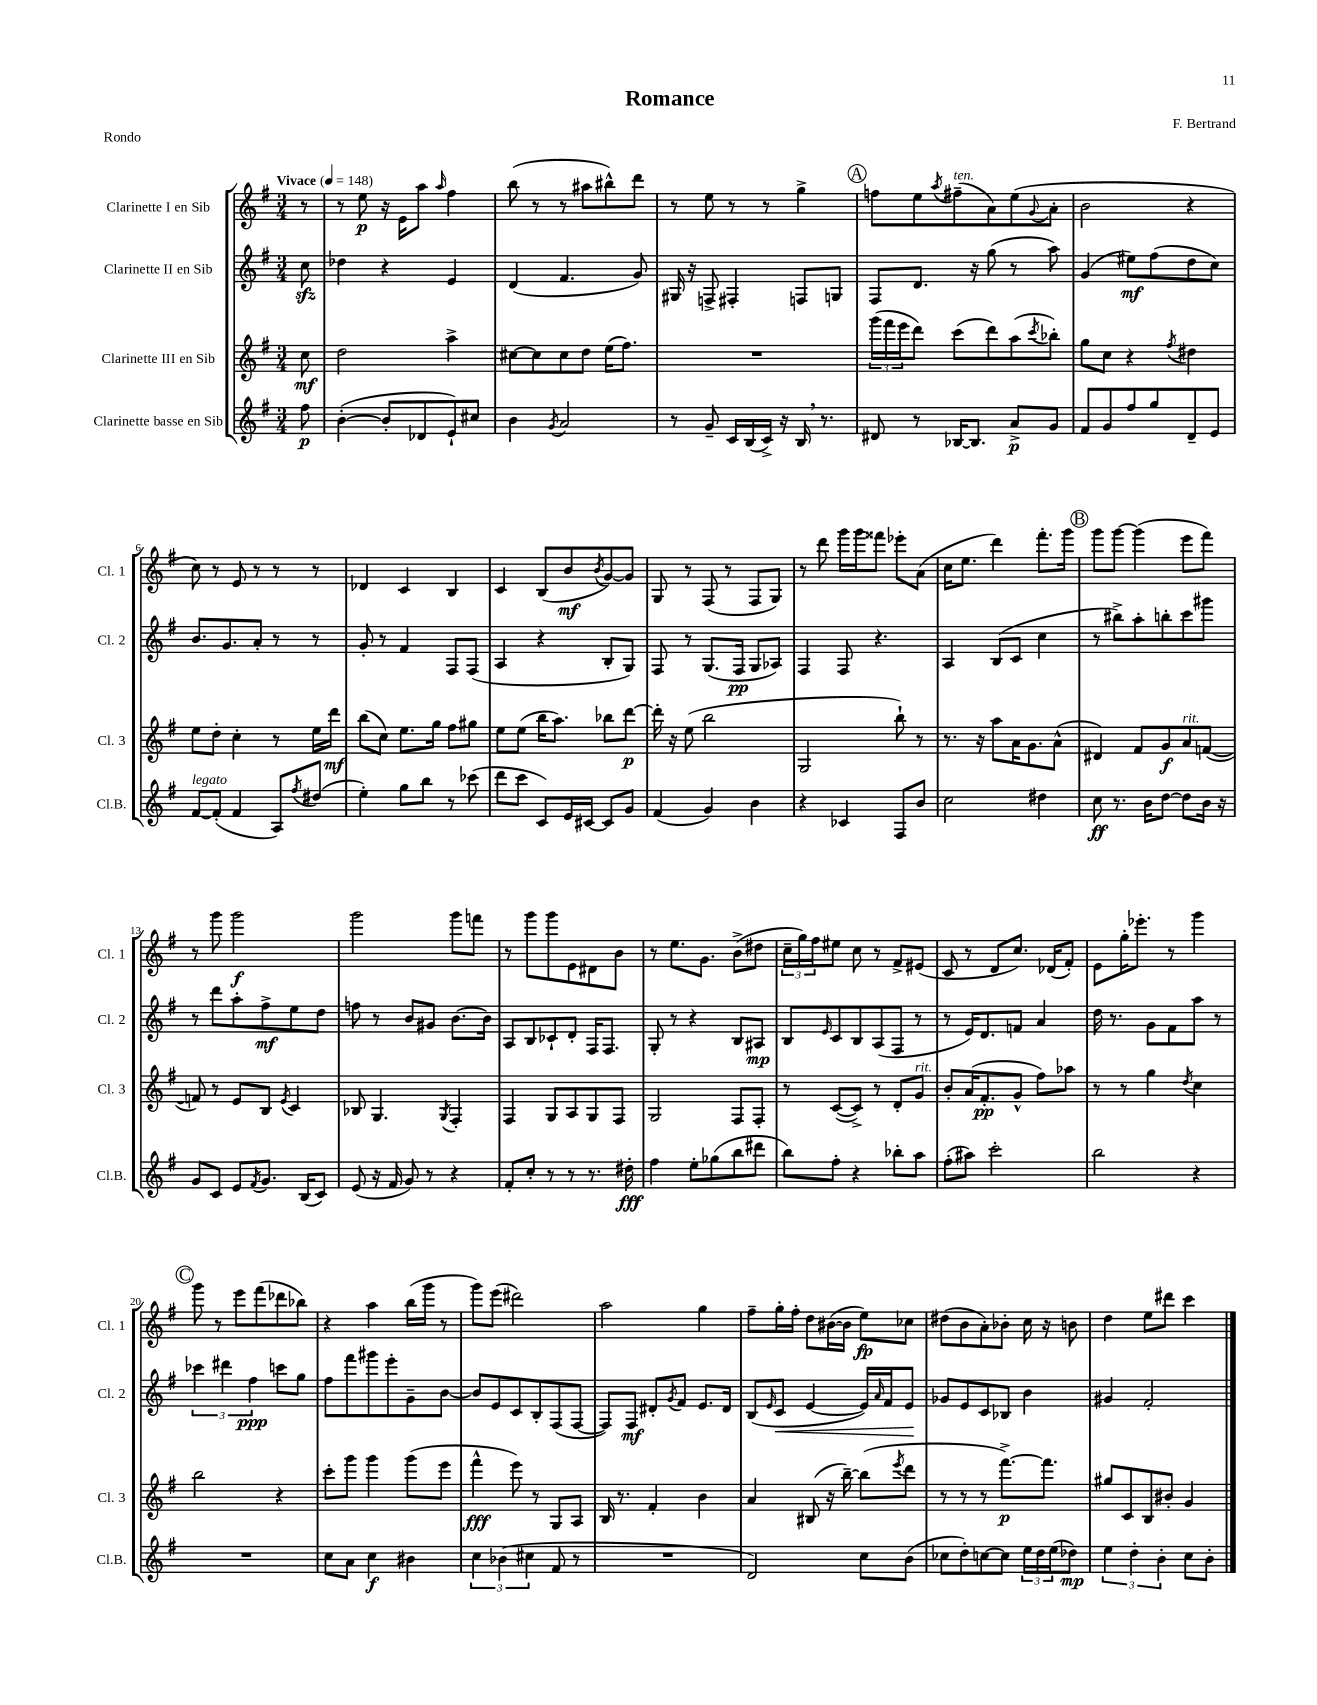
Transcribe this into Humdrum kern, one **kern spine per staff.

**kern	**kern	**kern	**kern
*staff4	*staff3	*staff2	*staff1
*clefG2	*clefG2	*clefG2	*clefG2
*k[f#]	*k[f#]	*k[f#]	*k[f#]
*M3/4	*M3/4	*M3/4	*M3/4
*MM148	*MM148	*MM148	*MM148
8ff#	8cc	8cc	8r
=	=	=	=
([4b'	2dd	4dd-	8r
.	.	.	8ee
8b']	.	4r	16r
.	.	.	16e
8d-	.	.	8aa
.	.	.	16qqaa
8e`)	4aa^	4e	4ff#
8cc#	.	.	.
=	=	=	=
4b	[8cc#	(4d	(8bb
.	8cc#]	.	8r
8qg	.	.	.
2a	8cc#	4.f#	8r
.	8dd	.	8aa#
.	(16ee	.	8bb#^^)
.	8.ff#)	.	.
.	.	8g)	8ddd
=	=	=	=
8r	2.r	16G#	8r
.	.	16r	.
8g~	.	8F^	8ee
16c	.	4F#'	8r
(16B	.	.	.
16c^)	.	.	8r
16r	.	.	.
16B	.	8F	4gg^
8.r	.	.	.
.	.	8G	.
=	=	=	=
8d#	(24ggg	8F#	8ff
.	24fff#	.	.
.	24eee	.	.
8r	8ddd)	8.d	8ee
.	.	.	8qaa
[16B-	(8ccc	.	(8ff#~
8.B-]	.	16r	.
.	8ddd)	(8gg	8a)
8a^	(8aa	8r	(8ee
.	8qccc	.	8qqg
8g	8bb-')	8aa)	8a'
=	=	=	=
8f#	8gg	(4g	2b
8g	8cc	.	.
8ff#	4r	8ee#)	.
8gg	.	(8ff#	.
.	8qff#	.	.
8d~	4dd#	8dd	4r
8e	.	8cc)	.
=	=	=	=
[8f#	8ee	8.b	8cc)
(8f#']	8dd'	.	8r
.	.	8.g	.
4f#	4cc'	.	8e
.	.	8a'	8r
8A)	8r	8r	8r
8qff#	.	.	.
(8dd#	16ee	8r	8r
.	16ddd	.	.
=	=	=	=
4ee')	(8bb	8g'	4d-
.	8cc)	8r	.
8gg	8.ee	4f#	4c
8bb	.	.	.
.	16gg	.	.
8r	8ff#	8F#	4B
(8ccc-	8gg#	(8F#	.
=	=	=	=
8ddd	8ee	4A	4c
8ccc	(8ee	.	.
8c)	16bb	4r	(8B
.	8.aa)	.	.
16e	.	.	8b
[16c#	.	.	.
.	.	.	8qb
8c#]	8bb-	8B'	[8g)
8g	[8ddd	8G)	8g]
=	=	=	=
(4f#	16ddd']	8F#	8G
.	16r	.	.
.	(8ee	8r	8r
4g)	2bb	(8.G	(8F#
.	.	.	8r
.	.	16F#	.
4b	.	8G	8F#
.	.	8A-)	8G)
=	=	=	=
4r	2G	4F#	8r
.	.	.	8ddd
4c-	.	8F#	16ggg
.	.	.	16ggg
.	.	4.r	8fff##
8F#	8bb`)	.	8eee-'
8b	8r	.	(8a
=	=	=	=
2cc	8.r	4A	16cc
.	.	.	8.ee
.	16r	.	.
.	8aa	(8B	4ddd)
.	16a	8c	.
.	8.g	.	.
4dd#	.	4cc	8.fff#'
.	(8a^^	.	.
.	.	.	16ggg
=	=	=	=
8cc	4d#)	8r	8ggg
8.r	.	8bb#^)	[8ggg
.	8f#	8aa'	(4ggg]
16b	.	.	.
[8dd	8g	8bb'	.
8dd]	8a	8ccc	8eee
16b	([8f	8ggg#	8fff#)
16r	.	.	.
=	=	=	=
8g	8f])	8r	8r
8c	8r	8ddd	8ggg
8e	8e	8aa'	2ggg
8qf#	.	.	.
8.g	8B	8ff#^	.
.	8qe	.	.
.	4c	8ee	.
(16B	.	.	.
8c)	.	8dd	.
=	=	=	=
(8e	8B-	8ff	2ggg
16r	4.G	8r	.
16f#	.	.	.
8g)	.	8b	.
8r	.	8g#	.
.	8qG	.	.
4r	4F#'	[8.b	8ggg
.	.	.	8fff
.	.	16b]	.
=	=	=	=
8f#'	4F#	8A	8r
8cc'	.	8B	8ggg
8r	8G	8c-`	8ggg
8r	8A	8d'	8e
8.r	8G	16F#	8d#
.	.	8.F#	.
.	8F#	.	8b
16dd#'	.	.	.
=	=	=	=
4ff#	2G	8G'	8r
.	.	8r	8.ee
8ee'	.	4r	.
.	.	.	8.g
(8gg-	.	.	.
8bb	8F#	8B	(8b^
8ddd#	8F#'	8A#	8dd#
=	=	=	=
8bb)	8r	8B	24cc~
.	.	.	24gg)
.	.	.	24ff#
.	.	16qqe	.
8ff#'	([8c	8c	8ee#
4r	8c^])	8B	8cc
.	8r	(8A	8r
8bb-'	8d'	8F#	8f#^
8aa	8g	8r	(8e#
=	=	=	=
(8ff#'	8b'	8r	8c
8aa#)	(16a	16e)	8r
.	8.f#'	8.d	.
2ccc'	.	.	8d
.	8g^^	8f	8.cc)
.	8ff#)	4a	.
.	.	.	(16d-
.	8aa-	.	8f#')
=	=	=	=
2bb	8r	16dd	8e
.	.	8.r	.
.	8r	.	16gg'
.	.	.	8.eee-'
.	4gg	8g	.
.	.	8f#	8r
.	8qdd	.	.
4r	4cc	8aa	4ggg
.	.	8r	.
=	=	=	=
2.r	2bb	6ccc-	8ggg
.	.	.	8r
.	.	6ddd#	.
.	.	.	8eee
.	.	6ff#	.
.	.	.	(8fff#
.	4r	8ccc	8ddd-
.	.	8gg	8bb-)
=	=	=	=
8cc	8ccc'	8ff#	4r
8a	8ggg	8fff#	.
4cc	4ggg	8ggg#	4aa
.	.	8eee'	.
4b#	(8ggg	8g~	(16bb
.	.	.	16ggg
.	8eee	[8b	8r
=	=	=	=
6cc	4fff#^^	8b]	8ggg)
.	.	8e	(8eee
(6b-	.	.	.
.	8eee)	8c	2ddd#)
6cc#	.	.	.
.	8r	8B'	.
8f#	8G	(8F#	.
8r	8A	[8F#	.
=	=	=	=
2.r	16B	8F#])	2aa
.	8.r	.	.
.	.	8F#	.
.	4f#'	8d#'	.
.	.	8qg	.
.	.	8f#	.
.	4b	8.e	4gg
.	.	16d#	.
=	=	=	=
2d)	4a	(8B	8ff#~
.	.	16qqe	.
.	.	8c	16gg'
.	.	.	16ff#'
.	(8B#	[4e	8dd
.	16r	.	([16b#
.	[16bb~)	.	16b#]
8cc	(8bb]	16e])	8ee)
.	.	16qqa	.
.	.	16f#	.
.	8qeee	.	.
(8b	8ddd	8e	8cc-
=	=	=	=
8cc-	8r	8g-	(8dd#
8dd')	8r	8e	8b
[8cc	8r	8c	8a')
8cc]	[8.fff#^)	8B-	8b-'
24ee	.	4b	16cc
24dd	.	.	.
.	8.fff#]	.	16r
(24ee	.	.	.
8dd-)	.	.	8b
=	=	=	=
6ee	8gg#	4g#	4dd
.	8c	.	.
6dd'	.	.	.
.	8B	2f#'	8ee
6b'	.	.	.
.	8b#'	.	8ddd#
8cc	4g	.	4ccc
8b'	.	.	.
==	==	==	==
*-	*-	*-	*-
